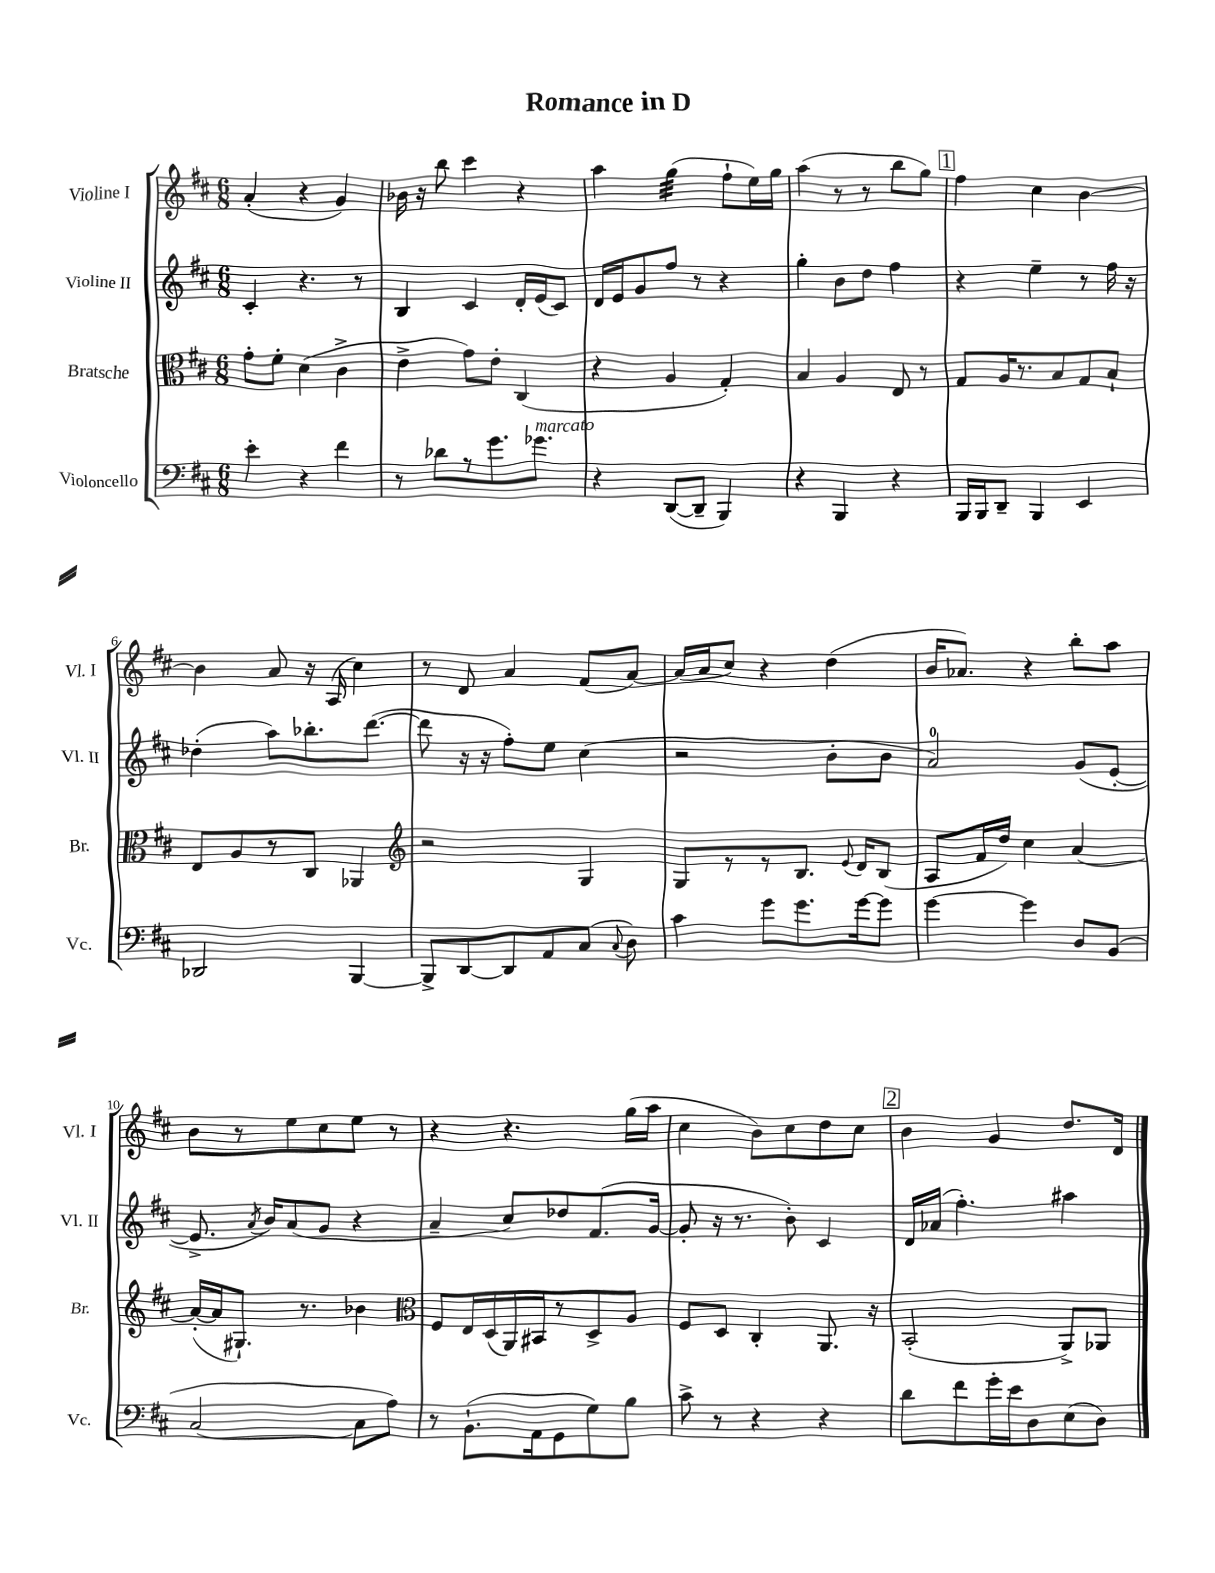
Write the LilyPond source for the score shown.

\header { title = "Romance in D" }
<<
\new StaffGroup <<
\new Staff = "s0" \with { instrumentName = "Violine I" shortInstrumentName = "Vl. I" } {
    \clef treble \key d \major \numericTimeSignature \time 6/8
    \autoBeamOff a'4-.( r4 g'4) |
    bes'16 r16 b''8 cis'''4 r4 |
    a''4 g''4:32( fis''8[-! e''16) g''16] |
    a''4( r8 r8 b''8[ g''8]) |
    \mark \markup { \box "1" } fis''4 cis''4 b'4~ |
    b'4 a'8 r16 a16( cis''4) |
    r8 d'8 a'4 fis'8[( a'8]~) |
    a'16[( a'16 cis''8]) r4 d''4( |
    b'16[ aes'8.]) r4 b''8[-. a''8] |
    b'8[ r8 e''8 cis''8 e''8] r8 |
    r4 r4. g''16[( a''16] |
    cis''4 b'8[) cis''8 d''8 cis''8] |
    \mark \markup { \box "2" } b'4 g'4 d''8.[ d'16] \bar "|." |
}
\new Staff = "s1" \with { instrumentName = "Violine II" shortInstrumentName = "Vl. II" } {
    \clef treble \key d \major \numericTimeSignature \time 6/8
    \autoBeamOff cis'4-. r4. r8 |
    b4 cis'4 d'16[-. e'16( cis'8]) |
    d'16[ e'16 g'8 fis''8] r8 r4 |
    g''4-. b'8[ d''8] fis''4 |
    \mark \markup { \box "1" } r4 e''4-- r8 fis''16 r16 |
    des''4-.( a''8[) bes''8.-. d'''8.]~( |
    d'''8 r16 r16 fis''8[-.) e''8] cis''4( |
    r2 b'8[-. b'8] |
    a'2-0) g'8[( e'8]~-. |
    e'8.-> \acciaccatura { a'8 } b'16[) a'8( g'8] r4 |
    a'4-- cis''8[) des''8 fis'8.( g'16]~ |
    g'8-. r16 r8. b'8-.) cis'4 |
    \mark \markup { \box "2" } d'16[ aes'16]( fis''4.-.) ais''4 \bar "|." |
}
\new Staff = "s2" \with { instrumentName = "Bratsche" shortInstrumentName = "Br." } {
    \clef alto \key d \major \numericTimeSignature \time 6/8
    \autoBeamOff g'8[-. fis'8]-. d'4( cis'4-> |
    e'4-> g'8[) e'8]-. cis4( |
    r4 a4 g4-.) |
    b4 a4 e8 r8 |
    \mark \markup { \box "1" } g8[ a16 r8. b8 g8 b8]-! |
    e8[ a8 r8 cis8] aes,4 |
    \clef treble r2 g4 |
    g8[ r8 r8 b8.] \appoggiatura { e'8 } d'16[ b8]( |
    a8[ fis'16 d''16]) cis''4 a'4~ |
    a'16[~-.( a'16 gis8.]-!) r8. bes'4 |
    \clef alto fis8[ e16 d16( a,16) bis,16 r8 d8-> a8] |
    fis8[ d8] cis4-. a,8. r16 |
    \mark \markup { \box "2" } b,2-.( a,8[->) aes,8] \bar "|." |
}
\new Staff = "s3" \with { instrumentName = "Violoncello" shortInstrumentName = "Vc." } {
    \clef bass \key d \major \numericTimeSignature \time 6/8
    \autoBeamOff e'4-. r4 fis'4 |
    r8 des'8[ r8 g'8. ges'8.]^\markup { \italic "marcato" } |
    r4 d,8[~( d,8]-- b,,4) |
    r4 b,,4 r4 |
    \mark \markup { \box "1" } b,,16[ b,,16 d,8]-- b,,4 e,4 |
    des,2 b,,4~ |
    b,,8[-> d,8~ d,8 a,8 cis8]( \appoggiatura { cis8 } d8) |
    cis'4 g'8[ g'8. g'16~ g'8] |
    g'4~ g'4 d8[ b,8]( |
    cis2~ cis8[ a8]) |
    r8 b,8.[-!( a,16 g,8 g8) b8] |
    cis'8-> r8 r4 r4 |
    \mark \markup { \box "2" } d'8[ fis'8 g'16-. e'16 d8 e8( d8]) \bar "|." |
}
>>
>>
